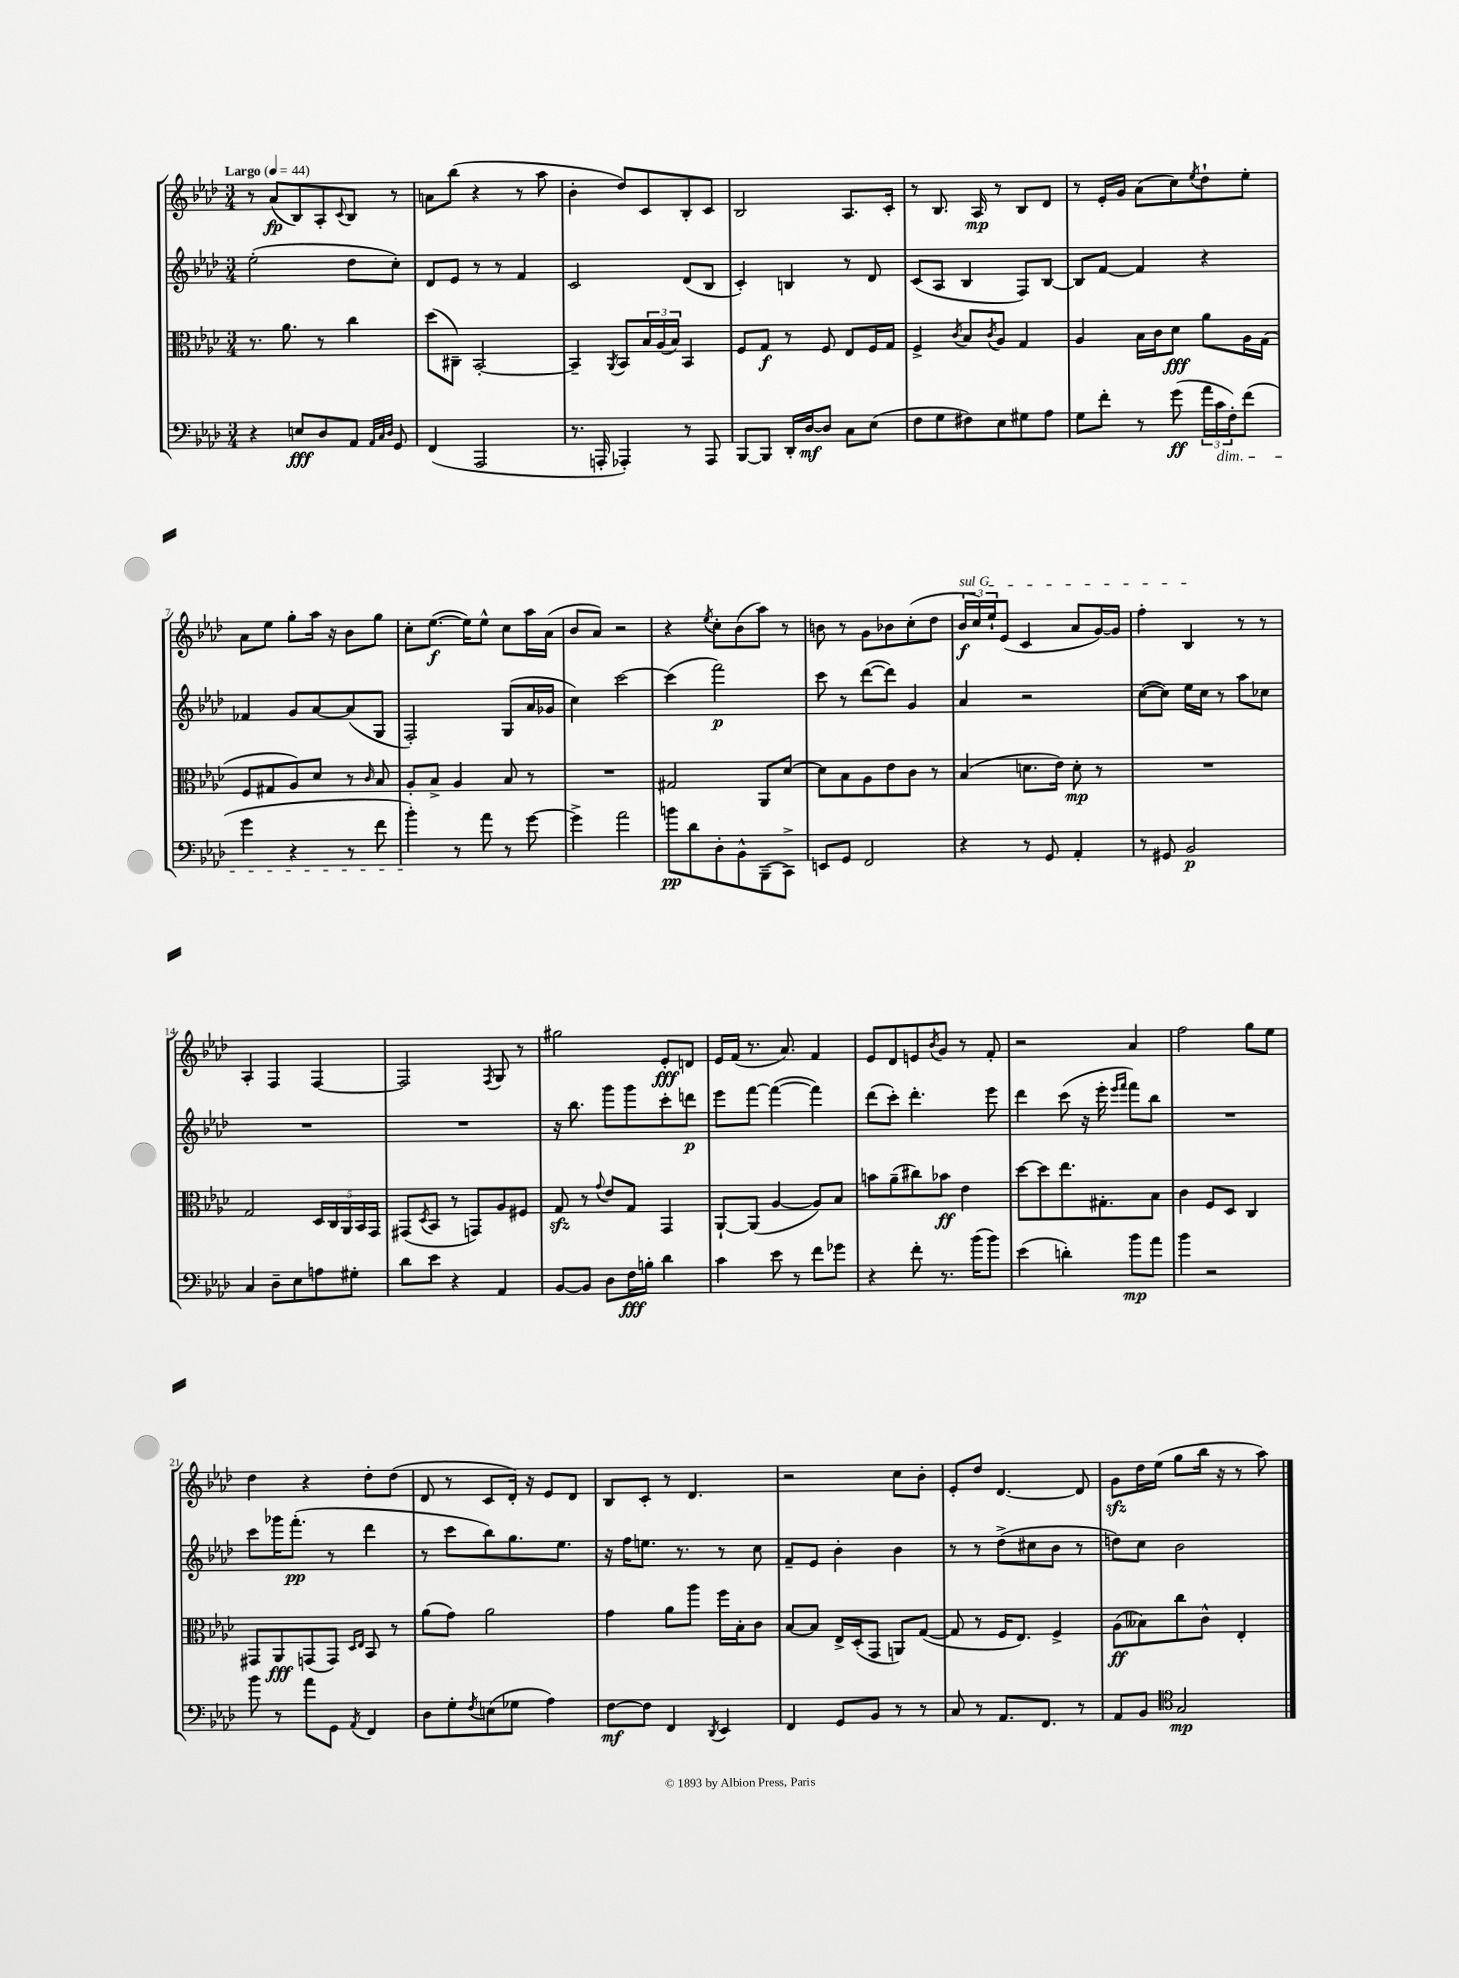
<<
\new StaffGroup <<
\new Staff = "s0" {
    \clef treble \key aes \major \numericTimeSignature \time 3/4 \tempo "Largo" 4 = 44
    r8 aes'8\fp( bes8) aes8-. \appoggiatura { c'8 } bes8 r8 |
    a'8 bes''8( r4 r8 aes''8 |
    bes'4-. des''8) c'8 bes8-. c'8 |
    bes2 aes8. c'16-. |
    r8 bes8. aes16\mp r8 bes8 des'8 |
    r8 ees'16-. g'16 aes'8( c''8) \acciaccatura { ees''8 } des''8-! ees''8-. |
    aes'8 ees''8 g''8-. aes''16 r16 bes'8 g''8 |
    c''8-. ees''8.~\f( ees''16) ees''8-^ c''8 aes''16 aes'16( |
    bes'8 aes'8) r2 |
    r4 \acciaccatura { ees''8 } c''8-. bes'8( aes''8) r8 |
    b'8 r8 g'8 bes'8 c''8-.( des''8 |
    \tuplet 3/2 { \once \override TextSpanner.bound-details.left.text = \markup { \italic "sul G" } bes'16\f\startTextSpan c''16) ees''16-! } ees'8( c'4 aes'8 g'16~) g'16 |
    f''4-. bes4\stopTextSpan r8 r8 |
    aes4-. f4 f4~ |
    f2 \acciaccatura { f8 } g8 r8 |
    gis''2 ees'8-.\fff d'8 |
    ees'16 f'16( r8. aes'8.) f'4 |
    ees'8 des'8 e'8 \acciaccatura { bes'8 } g'8 r8 f'8-. |
    r2 aes'4 |
    f''2 g''8 ees''8 |
    des''4 r4 des''8-. des''8( |
    des'8 r8 c'8 des'16-.) r16 ees'8 des'8 |
    bes8 c'8-. r8 des'4. |
    r2 c''8 bes'8-. |
    ees'8-. des''8 des'4.~ des'8 |
    g'8\sfz des''16 ees''16( g''8 bes''16 r16 r8 aes''8) \bar "|." |
}
\new Staff = "s1" {
    \clef treble \key aes \major \numericTimeSignature \time 3/4
    ees''2-.( des''8 c''8-.) |
    des'8 ees'8 r8 r8 f'4 |
    c'2 des'8( bes8 |
    c'4-.) b4 r8 des'8 |
    c'8( aes8 bes4 f8) bes8~ |
    bes8 f'8~ f'4 r4 |
    fes'4 g'8 aes'8~ aes'8( g8 |
    f2-.) g8( aes'16 ges'16 |
    c''4) c'''2~ |
    c'''4( f'''2\p) |
    c'''8 r8 des'''8~( des'''8) g'4 |
    aes'4 r2 |
    c''8~( c''8) ees''16 c''16 r8 aes''8 ces''8 |
    R2. |
    R2. |
    r16 bes''8. g'''8 g'''8 c'''8-. d'''8\p |
    ees'''8 f'''8~ f'''4~( f'''4) |
    des'''8( c'''8-.) des'''4.-. ees'''8 |
    des'''4 c'''8( r16 ees'''16-. \grace { ees'''16 f'''16 } f'''8) bes''8 |
    R2. |
    c'''8 ges'''16 f'''8.-.\pp( r8 des'''4 |
    r8 c'''8 bes''8) g''8. ees''8. |
    r16 f''16 e''8. r8. r8 c''8 |
    f'8-- ees'8 bes'4-. bes'4 |
    r8 r8 des''8->( cis''8 bes'8 r8 |
    d''8) c''8 bes'2 \bar "|." |
}
\new Staff = "s2" {
    \clef alto \key aes \major \numericTimeSignature \time 3/4
    r8. aes'8. r8 c''4 |
    des''8( cis8--) bes,2~-. |
    bes,4-- \acciaccatura { aes,8 } bes,8 \tuplet 3/2 { bes16 aes16( bes16) } bes,4 |
    f8 g8\f r8 f8 ees8 f16 g16 |
    f4-> \acciaccatura { c'8 } bes8 \acciaccatura { c'8 } aes8 g4 |
    aes4 bes16 c'16 des'8\fff aes'8 aes16 g16( |
    f8 gis8 aes8) des'8 r8 \grace { c'16 } bes8 |
    aes8-. bes8-> aes4 bes8 r8 |
    R2. |
    gis2 aes,8 des'8~ |
    des'8 bes8 aes8 ees'8 c'8 r8 |
    bes4( d'8. ees'16) d'8-.\mp r8 |
    R2. |
    g2 \tuplet 5/4 { des16 c16 aes,16 bes,16 g,16 } |
    gis,8( \acciaccatura { des8 } bes,8 r8 g,8) aes8 fis8 |
    g8\sfz r8 \appoggiatura { g'8 } ees'8 g8 g,4 |
    aes,8~-! aes,8( aes4~ aes8) bes8 |
    b'8 aes'8--( cis''8) bes'8\ff ees'4 |
    des''8~ des''8 ees''8. gis8.-. bes8 |
    c'4 f8 des8 c4 |
    gis,8 aes,8\fff g,8( g,8) \grace { des16 ees16 } bes,8 r8 |
    aes'8( g'8) aes'2 |
    g'4 aes'8 aes''8 f''16 bes16-. c'8 |
    bes8~ bes8 ees16-> des16-.( g,8 a,8) g8~( |
    g8 r8 f16 ees8.) f4-> |
    aes8\ff( beses8) c''8 c'8-^ ees4-. \bar "|." |
}
\new Staff = "s3" {
    \clef bass \key aes \major \numericTimeSignature \time 3/4
    r4 e8\fff des8 aes,8 \grace { aes,32 c32 des32 } g,8 |
    f,4( aes,,2 |
    r8. a,,16-. aes,,4-.) r8 aes,,8 |
    bes,,8~ bes,,8 des,16-. des16~\mf des8 c8 ees8( |
    f8 g8 fis8) ees8 gis8 aes8 |
    g8 f'8-. r8 g'8\ff( \tuplet 3/2 { aes'16 c'16\dim f16-.) } f'8( |
    g'4 r4 r8 f'8 |
    bes'4-.\!) r8 aes'8 r8 g'8~ |
    g'4-> aes'2 |
    b'8\pp des'8 des8-. bes,8-^ bes,,8--( c,8->) |
    e,8 g,8 f,2 |
    r4 r8 g,8 aes,4-. |
    r8 gis,8 bes,2\p |
    c4 des8-- ees8 a8 gis8-. |
    des'8 ees'8 r4 aes,4 |
    bes,8~ bes,8 des8 f16\fff b16-. des'4 |
    c'4 ees'8 r8 f'8 ges'8 |
    r4 f'8-. r8. bes'16( bes'8) |
    ees'4( d'4-.) bes'8\mp aes'8 |
    bes'4 r2 |
    bes'8 r8 aes'8 g,8 \acciaccatura { aes,8 } f,4 |
    des8 g8-. \acciaccatura { f8 } e8( ges8 aes4) |
    f8~\mf f8 f,4 \acciaccatura { des,8 } ees,4 |
    f,4 g,8 bes,8 r8 r8 |
    c8 r8 aes,8. f,8. r8 |
    aes,8 bes,8 \clef tenor g2\mp \bar "|." |
}
>>
>>
